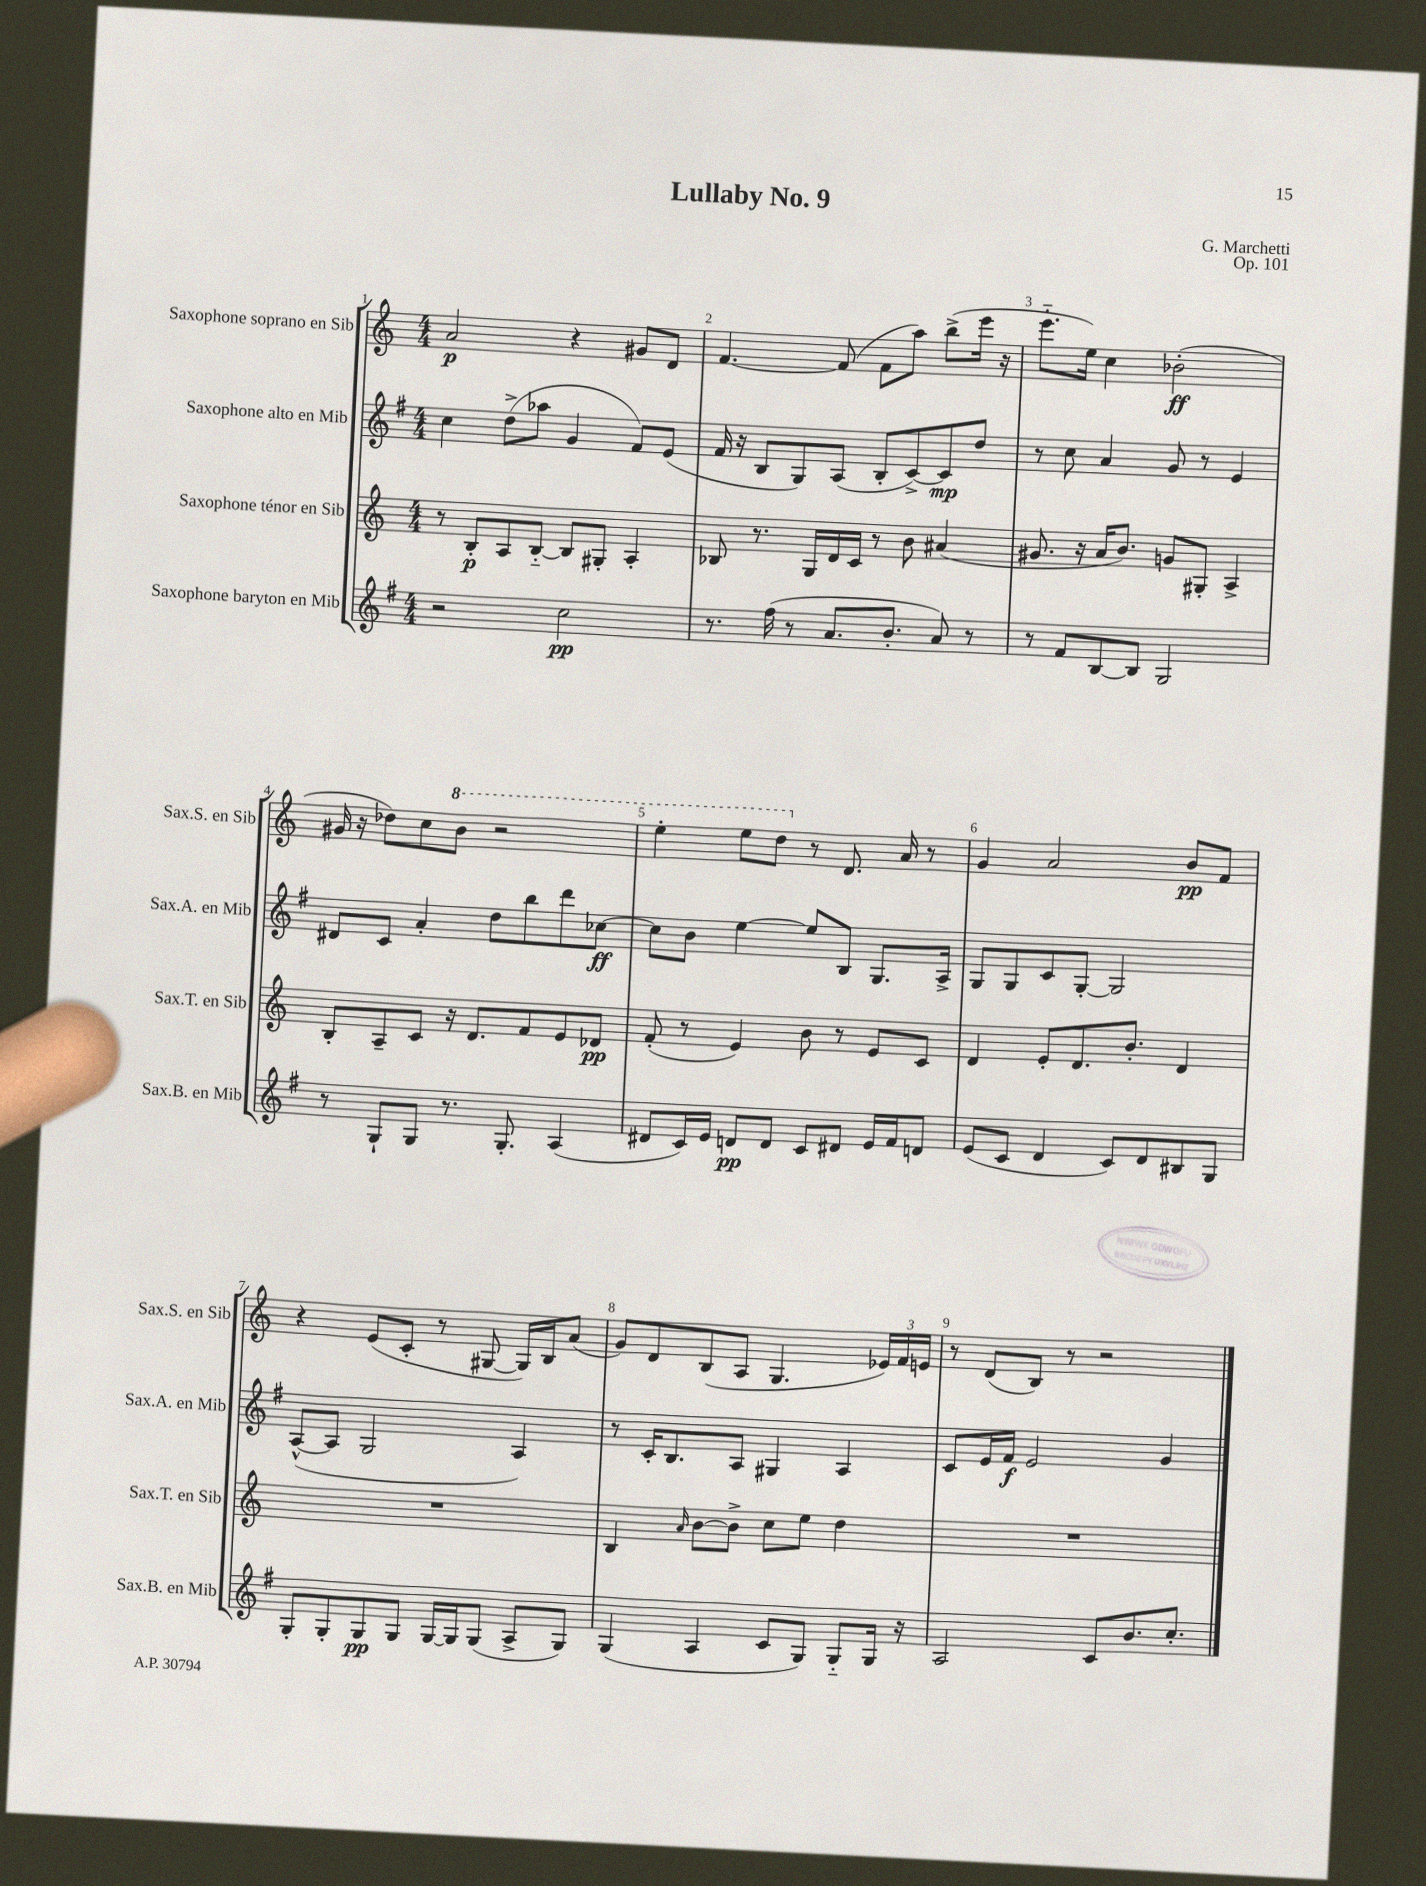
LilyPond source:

\header { title = "Lullaby No. 9" composer = "G. Marchetti" opus = "Op. 101" }
<<
\new StaffGroup <<
\new Staff = "s0" \with { instrumentName = "Saxophone soprano en Sib" shortInstrumentName = "Sax.S. en Sib" } {
    \clef treble \key c \major \numericTimeSignature \time 4/4
    a'2\p r4 gis'8 d'8 |
    f'4.~ f'8( f'8 a''8) b''8->( e'''16 r16 |
    e'''8.-_ e''16) c''4 bes'2-.\ff( |
    gis'16 r16 des''8) c''8 \ottava #1 b''8 r2 |
    e'''4-. e'''8 d'''8 \ottava #0 r8 d'8. a'16 r8 |
    g'4 a'2 b'8\pp f'8 |
    r4 e'8( c'8-. r8 gis8~ gis16) b16 a'8( |
    g'8) d'8 b8( a8 g4. \tuplet 3/2 { ees'16) f'16 e'16 } |
    r8 d'8( b8) r8 r2 \bar "|." |
}
\new Staff = "s1" \with { instrumentName = "Saxophone alto en Mib" shortInstrumentName = "Sax.A. en Mib" } {
    \clef treble \key g \major \numericTimeSignature \time 4/4
    c''4 d''8->( aes''8 g'4 fis'8) e'8( |
    fis'16 r16 b8 g8) a8( b8-. c'8~->) c'8\mp d''8 |
    r8 c''8 a'4 g'8 r8 e'4 |
    dis'8 c'8 a'4-. d''8 b''8 d'''8 ces''8~\ff |
    ces''8 b'8 e''4~ e''8 b8 g8. a16-> |
    g8 g8 c'8 g8~-. g2 |
    a8~-^( a8 g2 a4) |
    r8 c'16-. b8. a8 gis4 a4 |
    c'8 e'16 fis'16\f e'2 g'4 \bar "|." |
}
\new Staff = "s2" \with { instrumentName = "Saxophone ténor en Sib" shortInstrumentName = "Sax.T. en Sib" } {
    \clef treble \key c \major \numericTimeSignature \time 4/4
    r8 b8-.\p a8 b8~-_ b8 gis8-. a4-. |
    bes8 r8. g16 d'16 c'16 r8 b'8 ais'4( |
    gis'8. r16 a'16 b'8.) g'8 gis8-. a4-> |
    b8-. a8-- c'8 r16 d'8. f'8 e'8 des'8\pp |
    f'8-.( r8 e'4) b'8 r8 e'8 c'8 |
    d'4 e'8-. d'8. b'8.-. d'4 |
    R1 |
    b4 \grace { a'16 } b'8~ b'8-> c''8 e''8 d''4 |
    R1 \bar "|." |
}
\new Staff = "s3" \with { instrumentName = "Saxophone baryton en Mib" shortInstrumentName = "Sax.B. en Mib" } {
    \clef treble \key g \major \numericTimeSignature \time 4/4
    r2 c''2\pp |
    r8. fis''16( r8 a'8. b'8.-. a'8) r8 |
    r8 fis'8 b8~ b8 g2 |
    r8 g8-! g8 r8. g8.-. a4( |
    dis'8 c'16) e'16 d'8\pp d'8 c'8 dis'8 e'16 fis'16 d'8 |
    e'8( c'8 d'4 c'8) d'8 bis8 g8 |
    g8-. g8-. g8\pp g8 g16~ g16 g8( a8-> g8) |
    g4( a4 c'8 g8) g8-_ g16 r16 |
    a2 c'8 b'8. c''8.-. \bar "|." |
}
>>
>>
\layout { \context { \Score \override BarNumber.break-visibility = ##(#f #t #t) barNumberVisibility = #all-bar-numbers-visible } }
